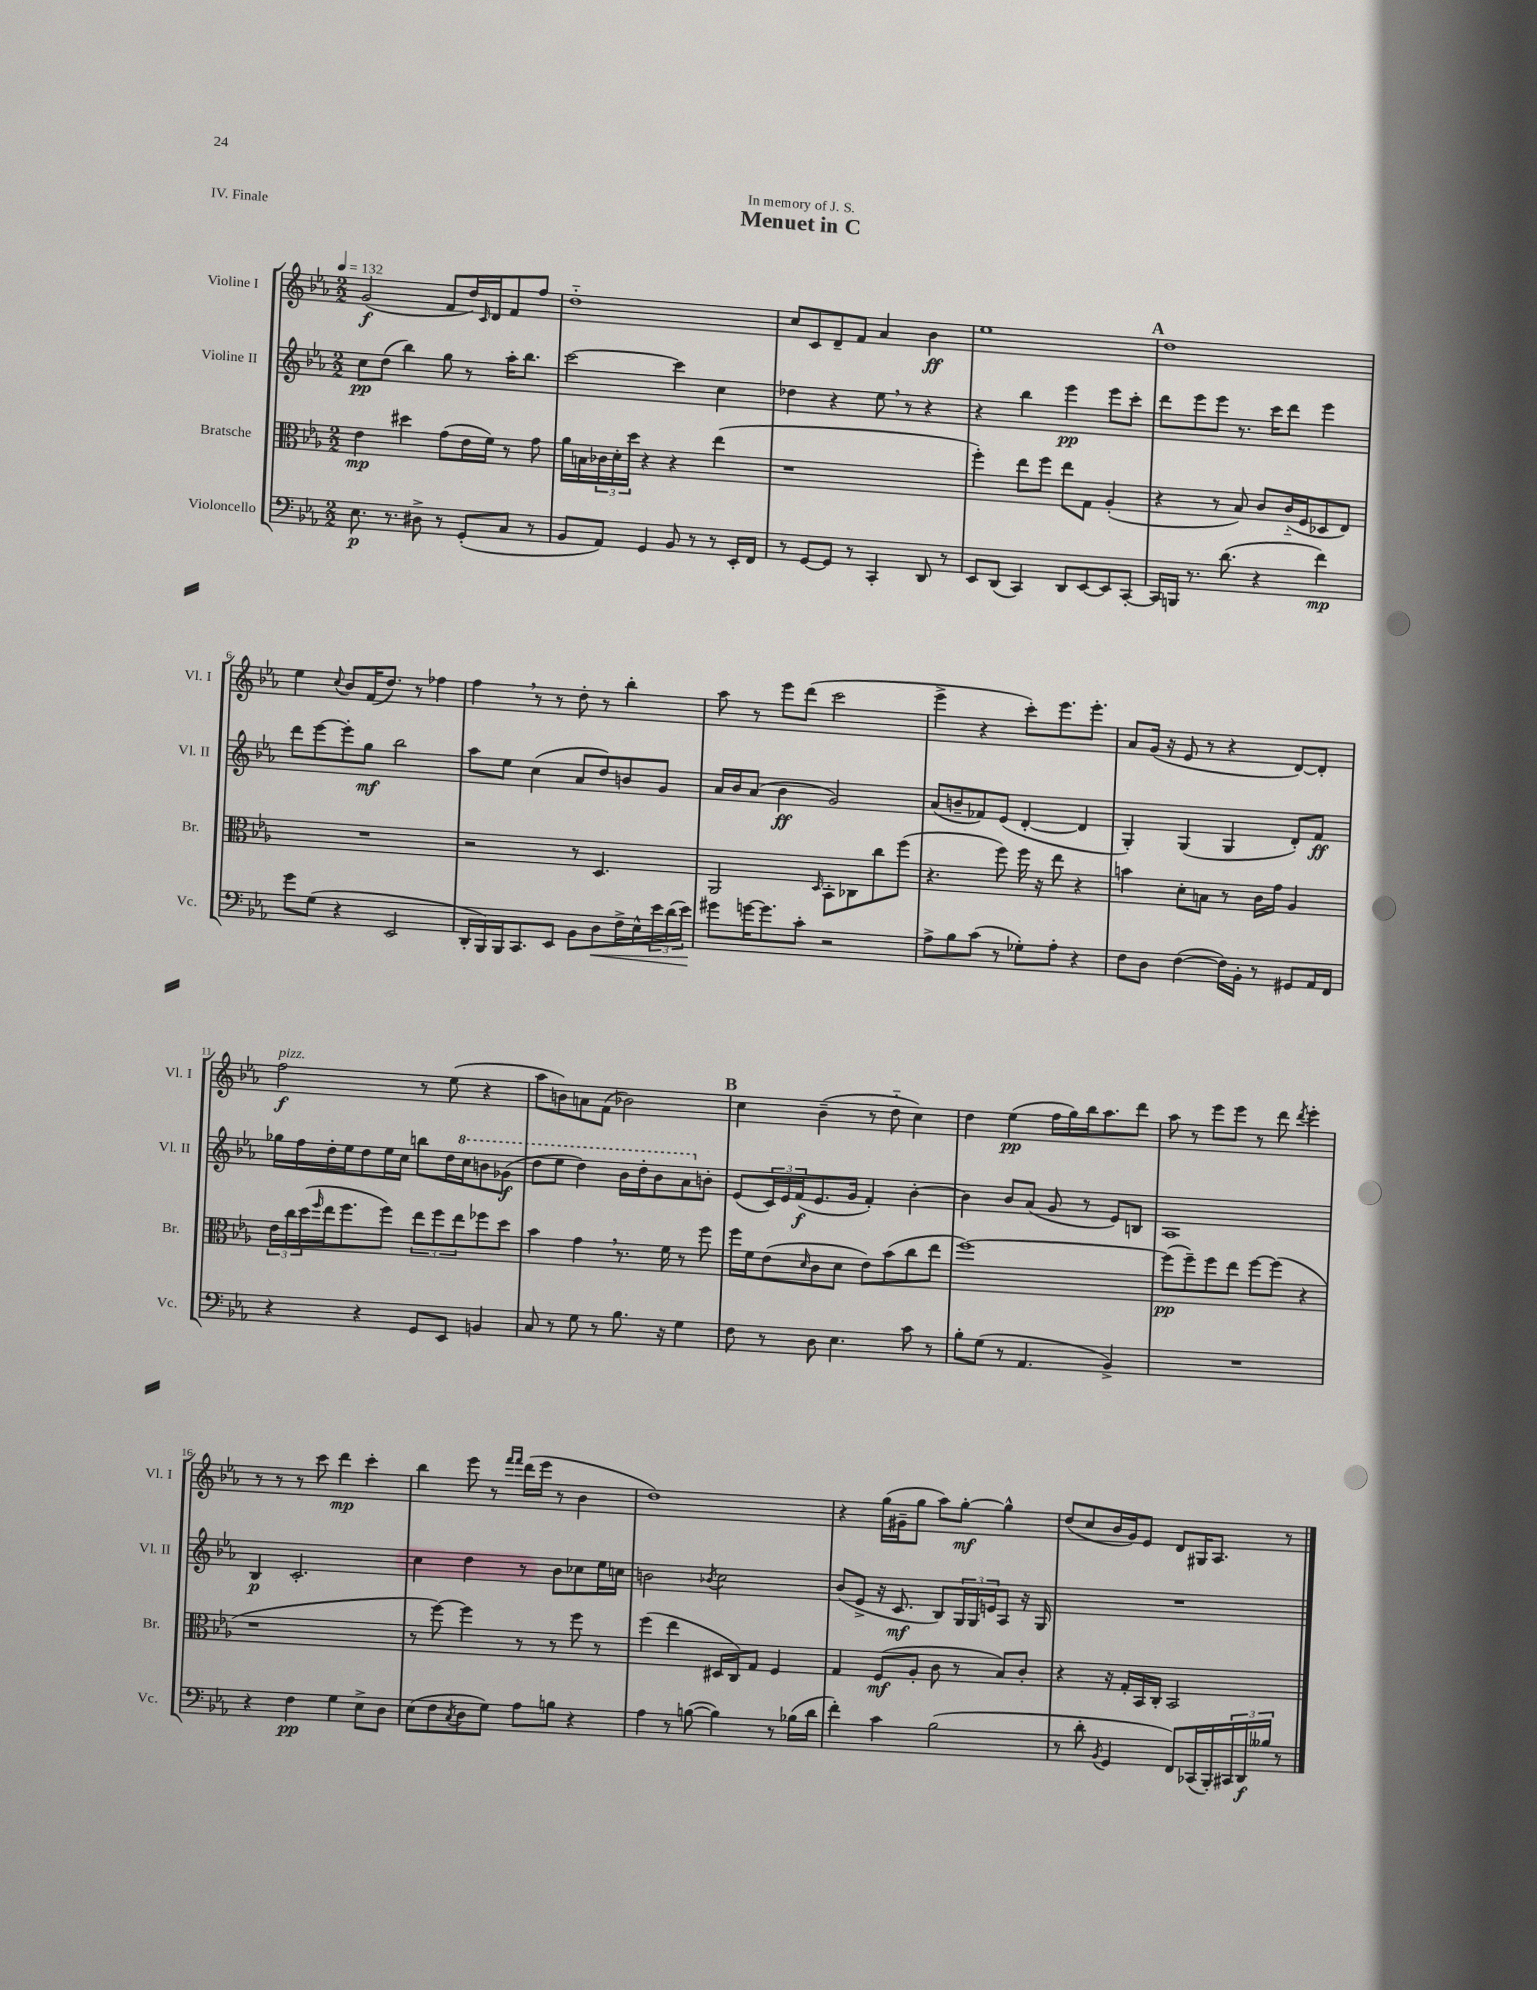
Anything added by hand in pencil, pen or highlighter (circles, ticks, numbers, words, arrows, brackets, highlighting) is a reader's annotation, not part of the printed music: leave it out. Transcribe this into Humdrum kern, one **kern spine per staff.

**kern	**kern	**kern	**kern
*staff4	*staff3	*staff2	*staff1
*clefF4	*clefC3	*clefG2	*clefG2
*k[b-e-a-]	*k[b-e-a-]	*k[b-e-a-]	*k[b-e-a-]
*M2/2	*M2/2	*M2/2	*M2/2
*MM132	*MM132	*MM132	*MM132
8.E-\	4e-\	8cc\L	(2g/
.	.	(8dd\J	.
8.r	.	.	.
.	4dd#\	4bb-\)	.
8D#^\	.	.	.
8r	(8g\L	8gg\	8f/L
(8GG'/L	16e-\L	8r	16dd/L)
.	.	.	16qqc/
.	16f\JJ)	.	16d/J
8C/J	8r	16aa-'\LK	8f/
.	.	8.bb-\J	.
8r	8g\	.	8ff/J
=	=	=	=
8BB-/L	16a-\LL	[2ccc\	1dd'~
.	16B\	.	.
8AA-/J)	24c-\	.	.
.	24d'\	.	.
.	24dd\JJ	.	.
4GG/	4r	.	.
8BB-/	4r	4ccc\]	.
8r	.	.	.
8r	(4ee-\	4cc\	.
16EE-'/LL	.	.	.
16FF/JJ	.	.	.
=	=	=	=
8r	1r	4dd-\	8cc/L
[8GG/L	.	.	8c/
8GG/]J	.	4r	8d~/
8r	.	.	8f/J
4CC'/	.	8ee-\	4a-/
.	.	8r	.
8DD/	.	4r	4b-\
8r	.	.	.
=	=	=	=
8EE-/L	4ff'\)	4r	1ee-
(8DD/J	.	.	.
4CC/)	8ee-\L	4bb-\	.
.	8ff\J	.	.
8DD/L	8ee-\L	4eee-\	.
[8EE-/	8G\J	.	.
8EE-/]	(4A-'/	8eee-\L	.
[8CC'/J	.	8ccc'\J	.
=	=	=	=
16CC/]LL	4r	8ddd\L	1dd
16BBB/JJ	.	.	.
8.r	.	8eee-\	.
.	8r	8eee-\J	.
(8.d\	.	.	.
.	8B-/)	8.r	.
4r	8c/L	.	.
.	.	16ccc\LK	.
.	(16c'~/L	8ddd\J	.
.	16F/J	.	.
4f\)	8D-/	4eee-\	.
.	8E-/J)	.	.
=	=	=	=
8g\L	1r	8ddd\L	4ee-\
(8G\J	.	[8eee-\	.
.	.	.	8qqcc/
4r	.	8eee-'\]	8b-/L
.	.	8gg\J	(16f/K
.	.	.	8.dd/J)
2EE-/	.	2bb-\	.
.	.	.	8r
.	.	.	4ff-\
=	=	=	=
16DD'/LL	2r	8aa-\L	4ff\
16BBB-/)	.	.	.
16BBB-/J	.	8ee-\J	.
8.CC/	.	.	.
.	.	(4cc\	8r
8EE-/J	.	.	8r
8BB-\L	8r	8a-/L	8dd'\
8D\	4.D/	8dd/)	8r
16F^\L	.	8b/	4bb-'\
16E-^^\	.	.	.
24e-\	.	8g/J	.
(24d\	.	.	.
24e-\JJ)	.	.	.
=	=	=	=
8g#\L	2AA-/	16a-/LL	8aa-\
.	.	16b-/J	.
[16g\K	.	(8a-/J	8r
8.g\]	.	.	.
.	.	4b-\	8eee-\L
8c'\J	.	.	(8ddd\J
.	16qqD/	.	.
2r	8BB-'\L	2g/)	2ccc\
.	8C-\	.	.
.	8cc\	.	.
.	(8ff\J	.	.
=	=	=	=
8A-^\L	4.r	(8a-/L	4eee-^\
8B-\	.	8b~/	.
(8c\J	.	8f-/)	4r
8r	8ff\)	(8e-/J	.
8G-'\L)	16ff\	[4d'/	8ccc'\L)
.	16r	.	.
8A-'\J	8ee-\	.	8.eee-\
4r	4r	4d/]	.
.	.	.	8.eee-'\J
=	=	=	=
8F\L	4b\	4G'/)	8a-/L
8D\J	.	.	(16g/Jk
.	.	.	16r
([4F\	8d'\L	(4G/	8e-/
.	8B\J	.	8r
16F\]LL)	8r	4G/	4r
16BB-'\JJ	.	.	.
8r	16c\LL	.	.
.	16g\JJ	.	.
8GG#/L	4A-/	8d'/L)	[8d/L)
16AA-/L	.	8f/J	8d'/]J
16FF/JJ	.	.	.
=	=	=	=
4r	24e-\LL	16gg-\LL	2ff\
.	24cc\	.	.
.	.	16ff\	.
.	(24dd\	.	.
.	16qqff/	.	.
.	16ee-\J	16dd'\	.
.	8.ff\	16ee-\J	.
4r	.	8dd\	.
.	8ff\J)	16ee-\L	.
.	.	16cc\JJ	.
8GG/L	12ee-\L	8bb\L	8r
.	12ff\	.	.
8EE-/J	.	16dd\L	(8ee-\
.	12ee-\	.	.
.	.	16ccc\J	.
4BB/	8ff-\	8bb\	4r
.	8dd\J	(8gg-\J	.
=	=	=	=
8C/	4b-\	8ddd\L	8aa-\L
8r	.	8eee-\J	8b\)
8G\	4g\	4ddd\)	8a\
8r	.	.	(8f\J
8.B-\	8.r	16bb-\LL	2b-\)
.	.	16ddd'\J	.
.	.	8bb-\	.
16r	16f\	.	.
4G\	8r	8aa-\	.
.	8ff\	8b'\J	.
=	=	=	=
8F\	16ff\LL	(8e-/L	4cc\
.	16f\J	.	.
8r	(8e-\	24c/L)	.
.	.	24e-/	.
.	.	(24f/J	.
.	16qqd/	.	.
8D\	8c\	8.e-/	(4b-~\
4.E-\	8d\J	.	.
.	.	16g/Jk	.
.	8e-\L)	4f'/)	8r
.	(8b-\	.	8dd'~\
8c\	8cc\	[4b-'\	4cc\)
8r	8ee-\J	.	.
=	=	=	=
8B-'\L	[1ff)	4b-\]	4dd\
(8G\J	.	.	.
8r	.	8b-/L	(4ee-\
4.AA-/	.	(8a-/J	.
.	.	8g/	16ff\LL
.	.	.	16gg\)
.	.	8r	16bb-\J
.	.	.	8.aa-\
4BB-^/)	.	8e-/L)	.
.	.	8B/J	8ddd\J
=	=	=	=
1r	(8ff\]L	1A-	8aa-\
.	8ff~\)	.	8r
.	8ff\	.	8eee-\L
.	8ee-\J	.	8eee-\J
.	[8ff\L	.	8r
.	(8ff\]J	.	8ddd\
.	.	.	8qddd/
.	4r	.	4eee-'\
=	=	=	=
4r	1r	4B-/	8r
.	.	.	8r
4F\	.	2.c'/	8r
.	.	.	8ccc\
4G\	.	.	4ddd\
8E-^\L	.	.	4ccc'\
8D\J	.	.	.
=	=	=	=
(8E-\L	8r	4cc\	4bb-\
8F\	[8ff\)	.	.
8qC/	.	.	.
8D\	4ff\]	4dd\	8eee-\
8G\J)	.	.	8r
.	.	.	16qqfff/LL
.	.	.	16qqfff/JJ
8A-\L	8r	8r	(16ddd\LL
.	.	.	16eee-\JJ
8B\J	8r	8b-\L	8r
4r	8ff\	8cc-\	4b-\
.	8r	16ee-\L	.
.	.	16cc\JJ	.
=	=	=	=
4A-\	(4ff\	2b\	1dd)
8r	4ee-\	.	.
([8B\	.	.	.
.	.	8qb-/	.
4B\])	16D#/LL	2cc\	.
.	16C/J)	.	.
.	8G/J	.	.
8r	4F/	.	.
(16B-\LL	.	.	.
16d\JJ	.	.	.
=	=	=	=
4f'\)	4G/	(8b-/L	4r
.	.	8e-^/J	.
4c\	(8F/L	16r	(16gg\LL
.	.	8.c/	16g#~\J
.	8A-'/J	.	8gg\J
(2B-\	8c\	8B-/L)	8aa-\L)
.	8r	24G/L	[8gg'\J
.	.	24G/	.
.	.	24e/J	.
.	8B-/L)	8A-/J	4gg^^\]
.	8c'/J	16r	.
.	.	16G/	.
=	=	=	=
8r	4r	1r	(8dd/L
8d'\	.	.	8cc/
8qBB-/	.	.	.
4GG/	16r	.	16b-/L
.	16G'/LL	.	16g/J)
.	16BB-/	.	8e-/J
.	16C'/JJ	.	.
8FF/L)	2BB-/	.	8d/L
(16CC-/L	.	.	16G#/K
16BBB-'/)	.	.	8.A-/J
24CC#/	.	.	.
24DD/	.	.	.
24B--/JJ	.	.	.
8r	.	.	8r
==	==	==	==
*-	*-	*-	*-
